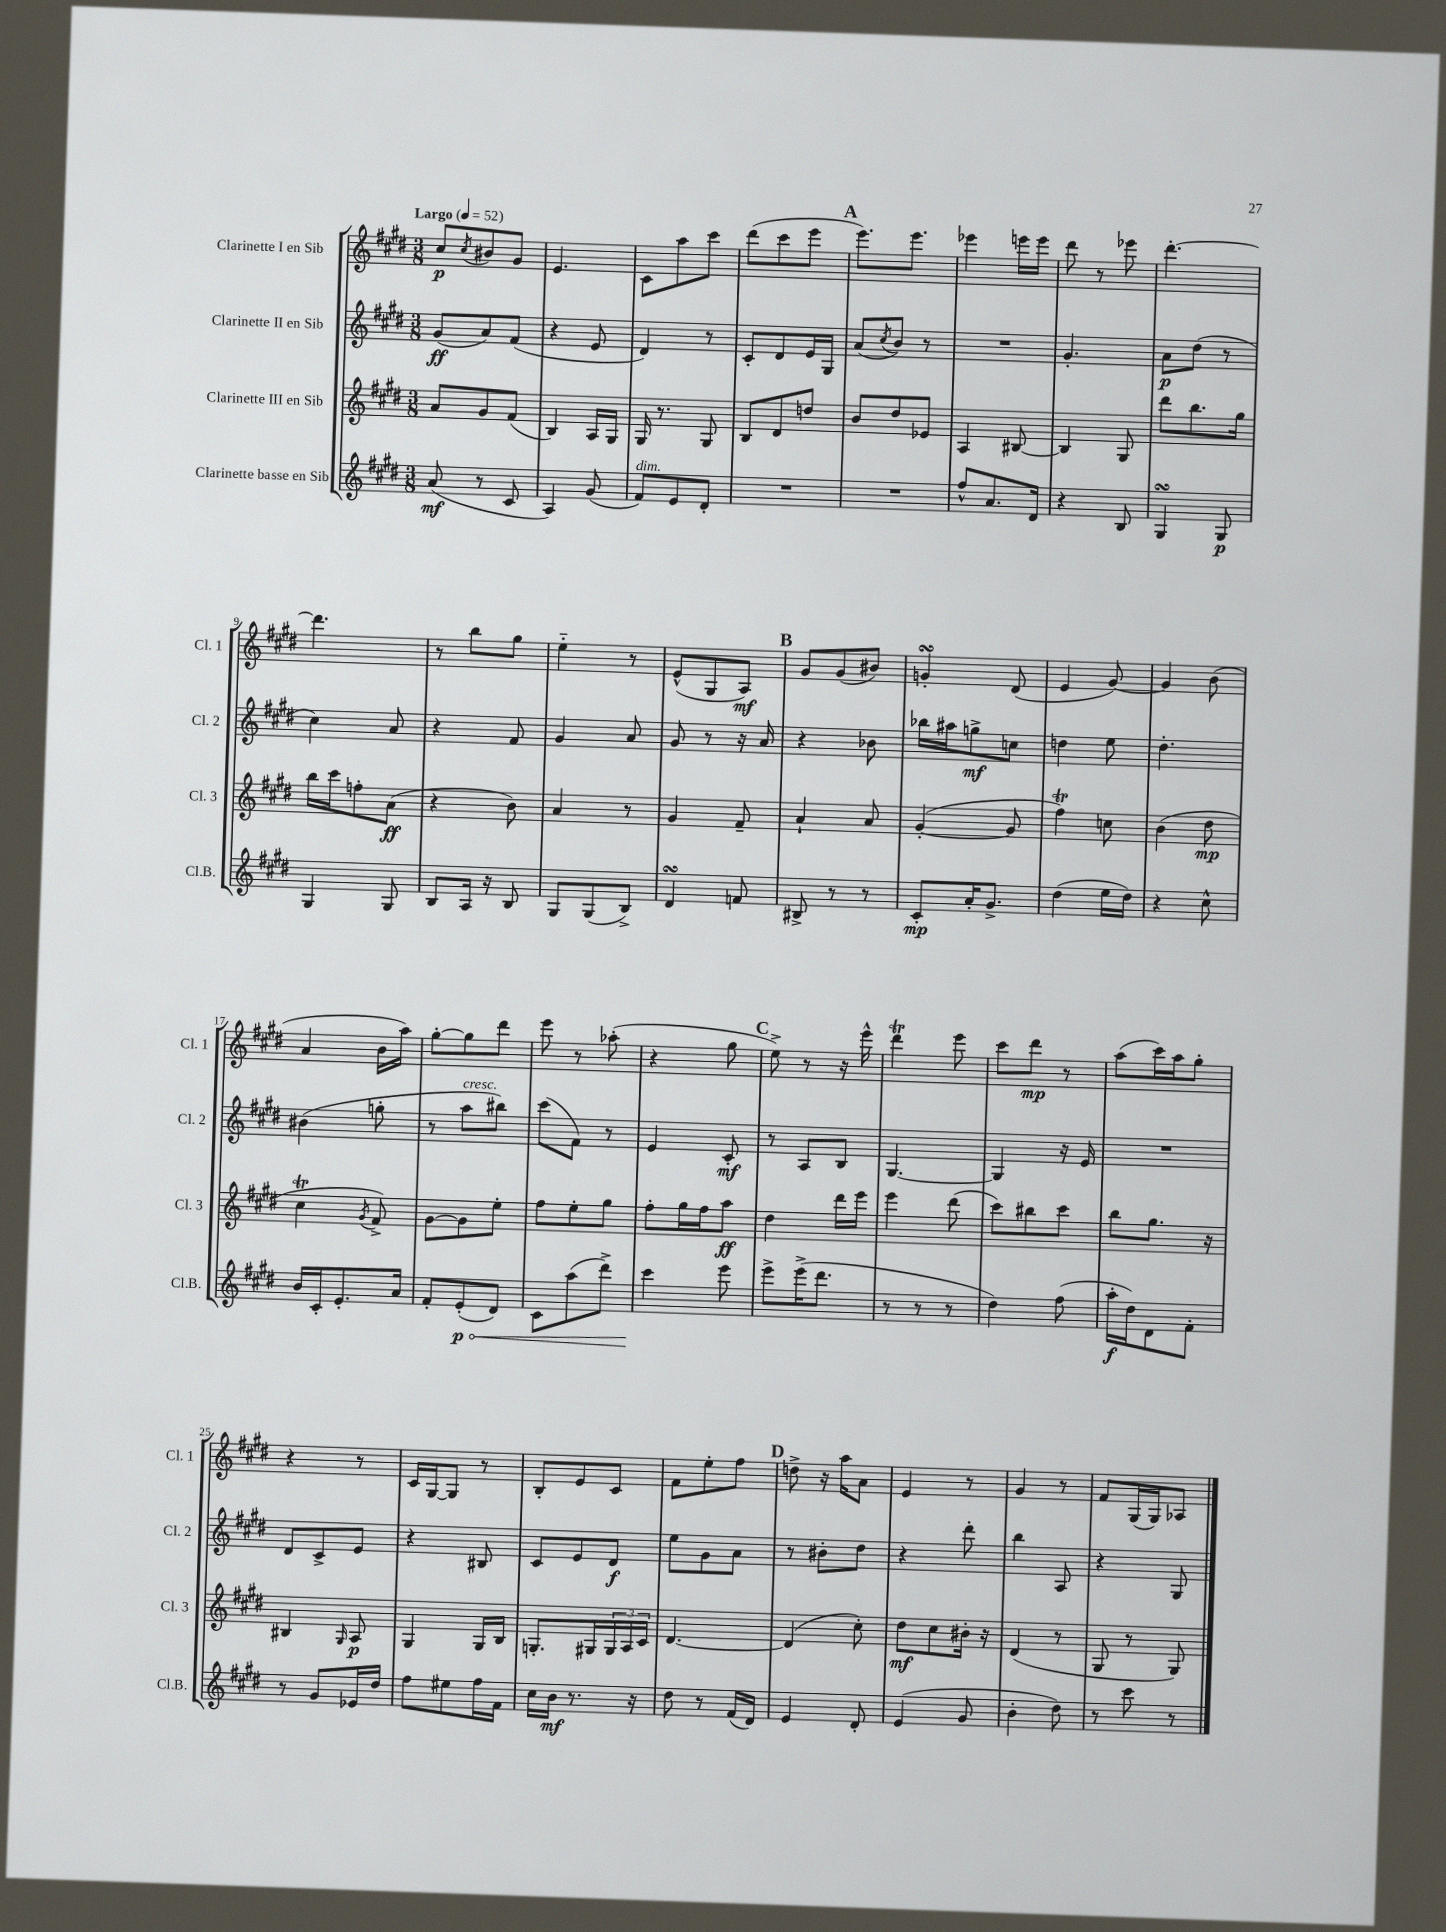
<<
\new StaffGroup <<
\new Staff = "s0" \with { instrumentName = "Clarinette I en Sib" shortInstrumentName = "Cl. 1" } {
    \clef treble \key e \major \numericTimeSignature \time 3/8 \tempo "Largo" 4 = 52
    cis''8\p \acciaccatura { cis''8 } bis'8 gis'8 |
    e'4. |
    cis'8 a''8 cis'''8 |
    dis'''8( cis'''8 e'''8 |
    \mark \markup { \bold "A" } e'''8.) e'''8. |
    ees'''4 e'''16 e'''16 |
    dis'''8 r8 ees'''8 |
    dis'''4.~-. |
    dis'''4. |
    r8 b''8 gis''8 |
    e''4-_ r8 |
    e'8-^( gis8 a8\mf) |
    \mark \markup { \bold "B" } gis'8 gis'8( bis'8) |
    g'4-.\turn dis'8( |
    e'4 gis'8~) |
    gis'4 b'8( |
    a'4 b'16 a''16) |
    gis''8~-. gis''8 dis'''8 |
    e'''8 r8 aes''8-.( |
    r4 gis''8 |
    \mark \markup { \bold "C" } e''8->) r8 r16 e'''16-^ |
    dis'''4\trill e'''8 |
    cis'''8 dis'''8\mp r8 |
    a''8( cis'''16) a''16 gis''8-. |
    r4 r8 |
    cis'16 gis16~ gis8 r8 |
    b8-. e'8 cis'8 |
    fis'8 e''8-. fis''8 |
    \mark \markup { \bold "D" } d''8-> r16 a''16 a'8 |
    e'4 r8 |
    gis'4 r8 |
    fis'8 gis16( gis16) aes8 \bar "|." |
}
\new Staff = "s1" \with { instrumentName = "Clarinette II en Sib" shortInstrumentName = "Cl. 2" } {
    \clef treble \key e \major \numericTimeSignature \time 3/8
    gis'8\ff( a'8) fis'8( |
    r4 e'8 |
    dis'4) r8 |
    cis'8-. dis'8 e'16 gis16 |
    \mark \markup { \bold "A" } a'8( \acciaccatura { cis''8 } b'8) r8 |
    R4. |
    gis'4.-. |
    a'8\p dis''8( r8 |
    cis''4) a'8 |
    r4 fis'8 |
    gis'4 a'8 |
    gis'8 r8 r16 a'16 |
    \mark \markup { \bold "B" } r4 bes'8 |
    bes''16 ais''16 g''8->\mf c''8 |
    d''4 e''8 |
    dis''4.-. |
    bis'4( g''8-. |
    r8 a''8^\markup { \italic "cresc." } bis''8) |
    cis'''8( fis'8) r8 |
    e'4 cis'8-.\mf |
    \mark \markup { \bold "C" } r8 a8 b8 |
    gis4.~ |
    gis4 r16 e'16 |
    R4. |
    dis'8 cis'8-> e'8 |
    r4 bis8 |
    cis'8 e'8 dis'8\f |
    e''8 gis'8 a'8 |
    \mark \markup { \bold "D" } r8 bis'8-. dis''8 |
    r4 dis'''8-. |
    b''4 a8 |
    r4 gis8 \bar "|." |
}
\new Staff = "s2" \with { instrumentName = "Clarinette III en Sib" shortInstrumentName = "Cl. 3" } {
    \clef treble \key e \major \numericTimeSignature \time 3/8
    a'8 gis'8 fis'8( |
    b4) a16 gis16 |
    gis16 r8. gis8 |
    b8 dis'8 d''8 |
    \mark \markup { \bold "A" } b'8 dis''8 ees'8 |
    a4 bis8~ |
    bis4 gis8 |
    dis'''8 b''8. gis''16 |
    b''16 cis'''16 f''8-. a'8\ff( |
    r4 b'8) |
    a'4 r8 |
    gis'4 fis'8-- |
    \mark \markup { \bold "B" } a'4-! a'8 |
    gis'4~-.( gis'8 |
    fis''4\trill) c''8 |
    b'4( dis''8\mp |
    cis''4\trill \acciaccatura { gis'8 } fis'8->) |
    gis'8~ gis'8 e''8-. |
    fis''8 e''8-. gis''8 |
    fis''8-. gis''16 fis''16 a''8\ff |
    \mark \markup { \bold "C" } dis''4 dis'''16 e'''16 |
    e'''4 dis'''8( |
    cis'''8) bis''8 cis'''8 |
    b''8 gis''8. r16 |
    bis4 \grace { gis16 } a8\p |
    gis4 gis16 b16 |
    g8.-. gis16 \tuplet 3/2 { gis16 a16 cis'16 } |
    dis'4.~ |
    \mark \markup { \bold "D" } dis'4( cis''8-.) |
    dis''8\mf cis''8 bis'16-. r16 |
    dis'4( r8 |
    gis8 r8 gis8) \bar "|." |
}
\new Staff = "s3" \with { instrumentName = "Clarinette basse en Sib" shortInstrumentName = "Cl.B." } {
    \clef treble \key e \major \numericTimeSignature \time 3/8
    a'8\mf( r8 cis'8 |
    a4) gis'8( |
    fis'8^\markup { \italic "dim." }) e'8 dis'8-. |
    R4. |
    \mark \markup { \bold "A" } R4. |
    fis''8-^ a'8. dis'16 |
    r4 b8 |
    gis4\turn gis8\p |
    gis4 gis8 |
    b8 a16 r16 b8 |
    gis8 gis8( b8->) |
    dis'4\turn f'8 |
    \mark \markup { \bold "B" } bis8-> r8 r8 |
    cis'8-.\mp a'16-. gis'8.-> |
    dis''4( e''16 dis''16) |
    r4 cis''8-^ |
    b'16 cis'16-. e'8.-. a'16 |
    fis'8-. \once \override Hairpin.circled-tip = ##t e'8-.\p\<( dis'8) |
    cis'8 a''8( dis'''8->) |
    cis'''4\! e'''8 |
    \mark \markup { \bold "C" } e'''8-> e'''16->( dis'''8. |
    r8 r8 r8 |
    dis''4) fis''8( |
    a''16-.\f dis''16) dis'8 fis'8-. |
    r8 gis'8 ees'16 dis''16 |
    fis''8 eis''8 fis''16 fis'16 |
    cis''16 b'16\mf r8. r16 |
    dis''8 r8 fis'16( dis'16) |
    \mark \markup { \bold "D" } e'4 dis'8-. |
    e'4( gis'8 |
    b'4-. dis''8) |
    r8 cis'''8 r8 \bar "|." |
}
>>
>>
